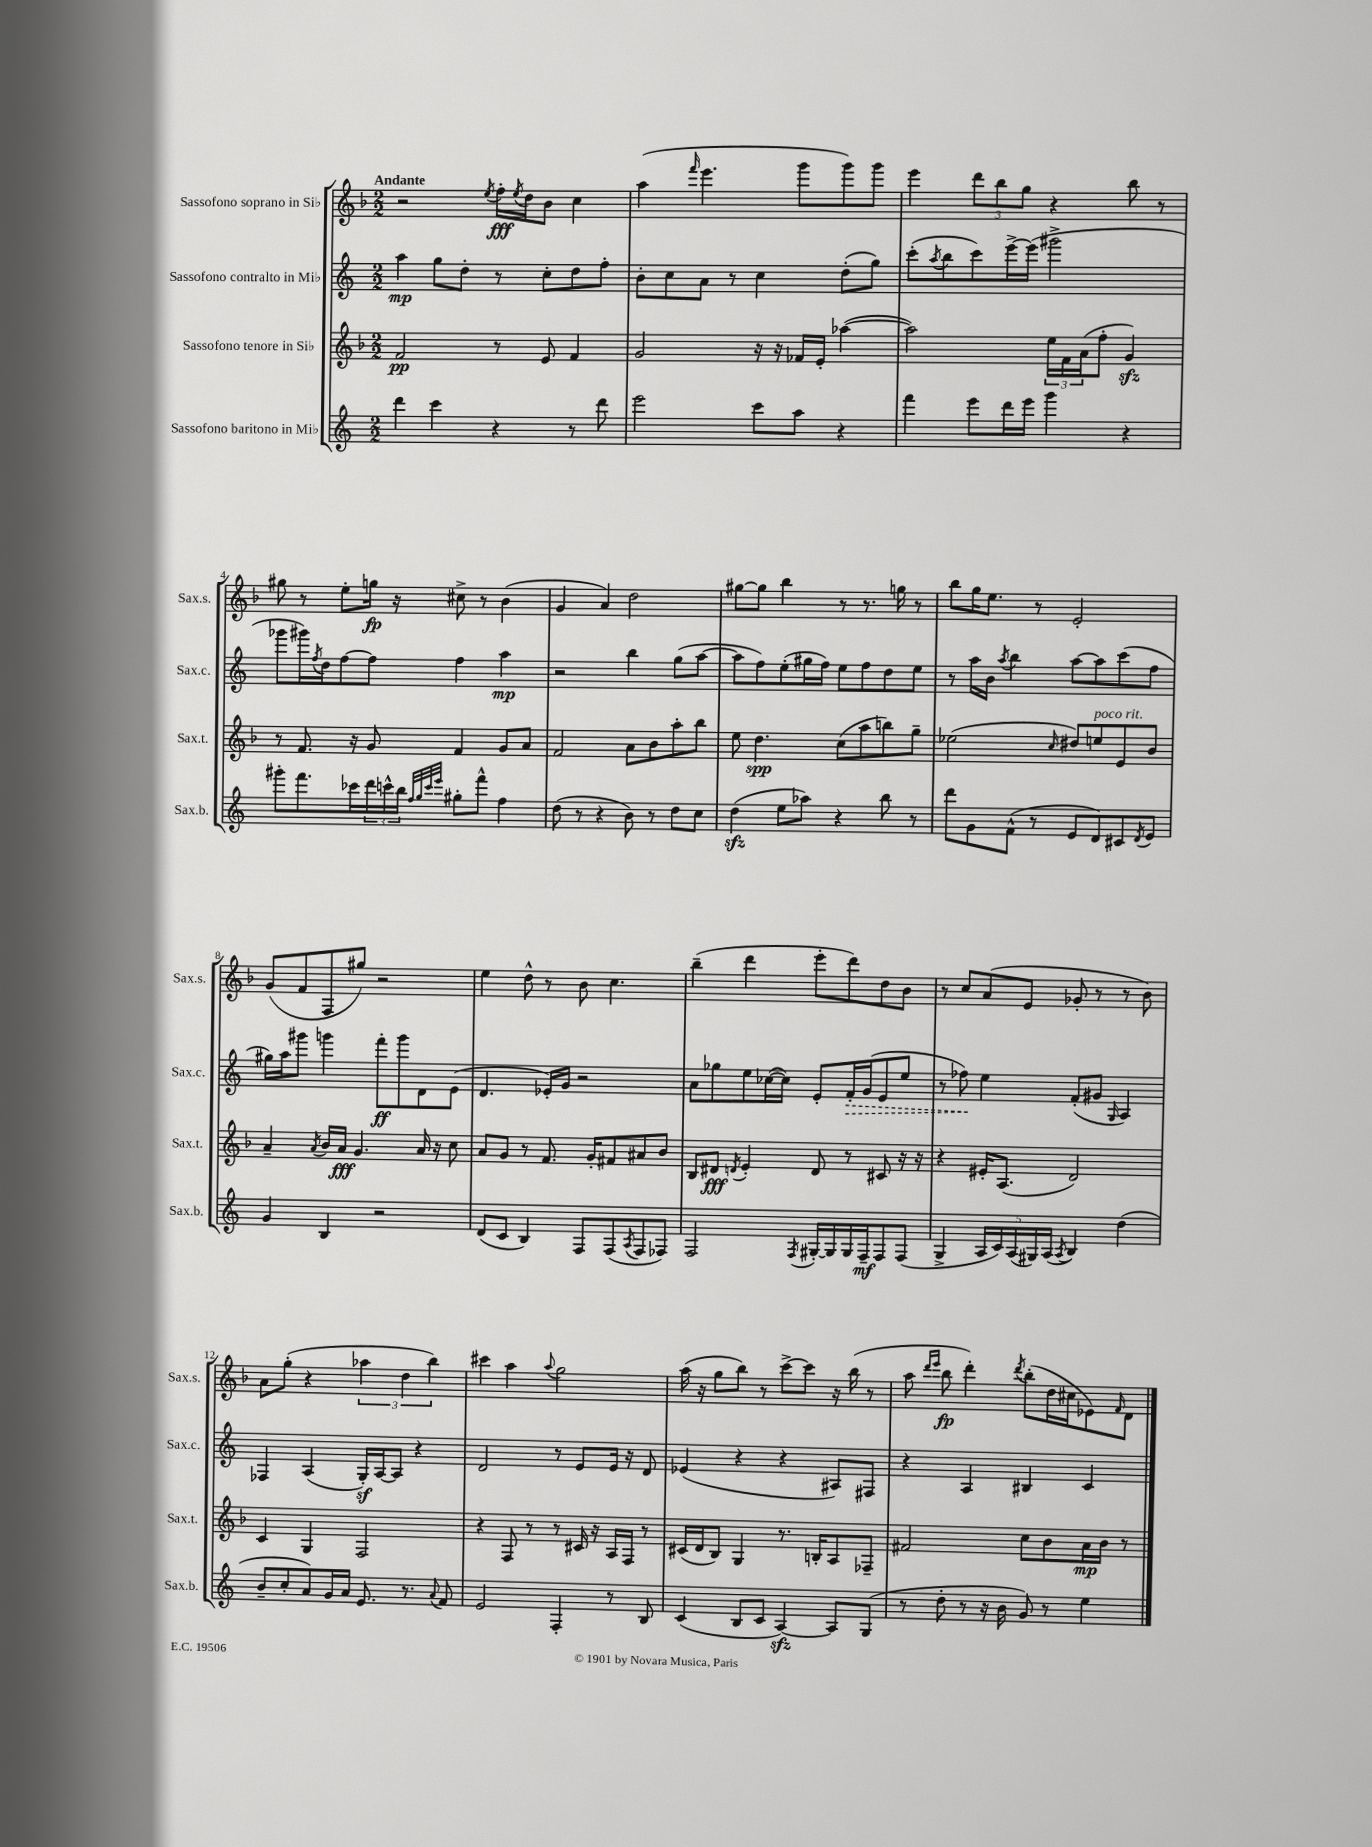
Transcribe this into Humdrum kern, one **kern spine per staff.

**kern	**kern	**kern	**kern
*staff4	*staff3	*staff2	*staff1
*clefG2	*clefG2	*clefG2	*clefG2
*k[]	*k[b-]	*k[]	*k[b-]
*M2/2	*M2/2	*M2/2	*M2/2
4ddd	2f	4aa	2r
4ccc	.	8gg	.
.	.	8dd'	.
.	.	.	8qee
4r	8r	8r	16ff'
.	.	.	8qee
.	.	.	16dd
.	8e	8cc'	8b-
8r	4f	8dd	4cc
8ddd	.	8ff'	.
=	=	=	=
2eee	2g	8b'	(4aa
.	.	8cc	.
.	.	.	16qqfff
.	.	8a	4.eee
.	.	8r	.
8ccc	16r	4cc	.
.	16r	.	.
8aa	16f-	.	8ggg
.	16e'	.	.
4r	([4aa-	(8dd'	8ggg)
.	.	8gg)	8ggg
=	=	=	=
4fff	2aa-])	(8ccc'	4eee
.	.	8qaa	.
.	.	8bb	.
8eee	.	8ccc)	12ddd
.	.	.	12bb-
16ddd	.	[16eee^	.
.	.	.	12gg
16eee	.	(16eee]	.
4ggg	24ee	2ggg#^	4r
.	24f	.	.
.	(24a	.	.
.	8ff'	.	.
4r	4g)	.	8bb-
.	.	.	8r
=	=	=	=
8ggg#'	8r	8ggg-	8gg#
8.fff	8.f	16ggg#)	8r
.	.	8qff	.
.	.	16dd	.
.	.	[8ff	8ee'
16ccc-	16r	.	.
24ddd	8g	8ff]	16gg
24ccc^^	.	.	.
.	.	.	16r
24bb	.	.	.
32qqff	.	.	.
32qqgg	.	.	.
32qqccc	.	.	.
32qqeee	.	.	.
8gg#'	4f	4ff	8cc#^
8fff^^	.	.	8r
4ff	8g	4aa	(4b-
.	8a	.	.
=	=	=	=
(8dd	2f	2r	4g
8r	.	.	.
4r	.	.	4a)
8b)	8a	4bb	2dd
8r	8b-	.	.
8dd	8aa'	(8gg	.
8cc	8bb-	[8aa	.
=	=	=	=
(4dd	8ee	8aa]	[8gg#
.	4.dd	8ff)	8gg#]
8ee	.	(8ee'	4bb-
8aa-)	.	16gg#	.
.	.	16ff)	.
4r	(8cc	8ee	8r
.	8aa	8ff	8.r
8bb	8bb)	8dd	.
.	.	.	16gg
8r	8gg~	8ee	8r
=	=	=	=
8ddd	(2ee-	8r	8bb-
8g	.	16aa	16gg
.	.	16b	8.ee
.	.	8qaa	.
(8f^^	.	4bb	.
8r	.	.	8r
.	16qqcc	.	.
8e	8dd#)	[8aa	2e'
8d)	8ee	8aa]	.
8c#	8e	(8ccc	.
8qd	.	.	.
8e	8b-	8ff	.
=	=	=	=
4g	4a~	16gg#)	(8g
.	.	16aa	.
.	.	8ggg#	8f
.	8qa	.	.
4B	16b-	4ggg	8F
.	16a	.	.
.	4.g	.	8gg#)
2r	.	8fff'	2r
.	.	8ggg	.
.	16a	8d	.
.	16r	.	.
.	8cc	(8e	.
=	=	=	=
(8d	8a	4.d	4ee
8c	8g	.	.
4B)	8r	.	8dd^^
.	8.f	16e-')	8r
.	.	16g	.
8F	.	2r	8b-
.	16g'	.	.
(8F	8f#	.	4.cc
8qA	.	.	.
8F	8a#	.	.
8F-)	8b-	.	.
=	=	=	=
2F	8B-	8a	(4bb-~
.	8d#	8gg-	.
.	8qd	.	.
.	4e'	8ee	4ddd
.	.	([16cc-	.
.	.	16cc-])	.
8qF	.	.	.
[16G#'	8d	8e'	8eee'
16G#]	.	.	.
16G#	8r	16f'	8ddd)
16F~	.	(16g	.
8F	8c#	8e	8dd
(8F	16r	8ee	8b-
.	16r	.	.
=	=	=	=
4G^	4r	8r	8r
.	.	8ff-)	8cc
20A	16e#'	4ee	(8a
20c)	.	.	.
.	(8.A	.	.
(20A	.	.	.
.	.	.	8e
20G#)	.	.	.
(20A	.	.	.
8qA	.	.	.
4B)	2d)	(8f'	8g-'
.	.	8g#	8r
.	.	16qqG	.
(4dd	.	4A)	8r
.	.	.	8b-)
=	=	=	=
8b~	4c	4F-	8a
8cc'	.	.	(8gg'
8a)	4G	(4A	4r
16g	.	.	.
16a	.	.	.
8.e	2F	16G')	6aa-
.	.	[16A	.
.	.	8A]	.
.	.	.	6dd
8.r	.	.	.
.	.	4r	.
.	.	.	6bb-)
8qqa	.	.	.
8f	.	.	.
=	=	=	=
2e	4r	2d	4ccc#
.	8F	.	4aa
.	8r	.	.
.	.	.	8qqaa
4F'	8r	8r	2gg
.	16c#	8e	.
.	16r	.	.
8r	16A	16e	.
.	16F	16r	.
8B	8r	8d	.
=	=	=	=
(4c	(16c#	(4e-	(16aa
.	16d	.	16r
.	8B-)	.	8gg
8B	4G	4r	8bb-)
8c	.	.	8r
[4A)	8.r	4r	[8ccc^
.	.	.	8ccc]
.	16B'	.	.
8A]	8A	8A#)	16r
.	.	.	(16bb-
(8G	8F-~	8F#	8r
=	=	=	=
8r	2f#	4r	8aa
.	.	.	16qqddd
.	.	.	16qqeee
8dd'	.	.	8bb-
8r	.	4A	4ddd')
16r	.	.	.
16b	.	.	.
.	.	.	8qddd
8g)	8cc	4B#	(8bb-'
8r	8b-	.	16dd
.	.	.	16cc#
4ee	16a	4c	8e-)
.	16b-	.	.
.	.	.	16qqf
.	8r	.	8d
==	==	==	==
*-	*-	*-	*-
